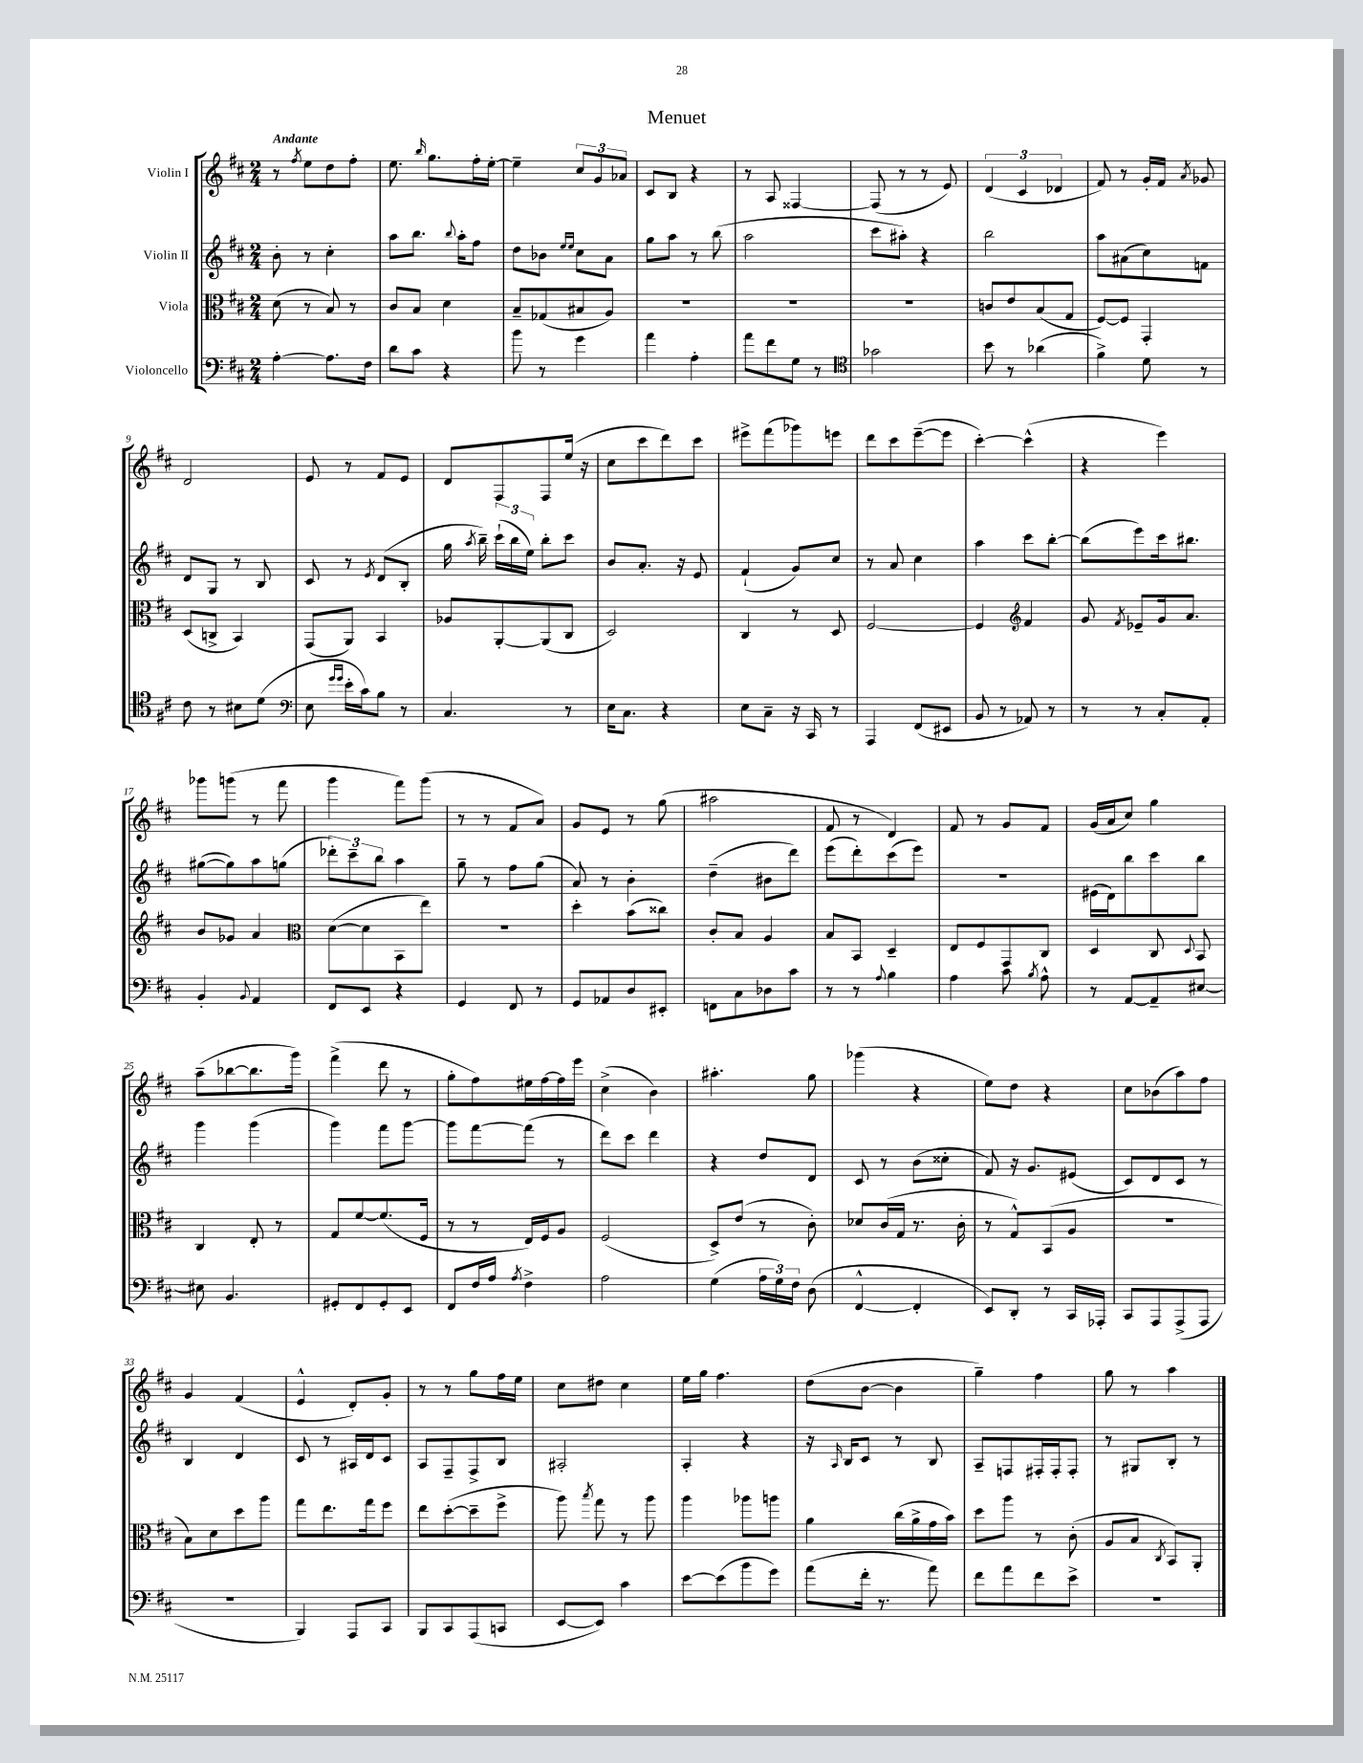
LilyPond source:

\header { title = "Menuet" }
<<
\new StaffGroup <<
\new Staff = "s0" \with { instrumentName = "Violin I" } {
    \clef treble \key d \major \numericTimeSignature \time 2/4 \tempo "Andante"
    \autoBeamOff r8 \acciaccatura { fis''8 } e''8[ d''8 fis''8]-. |
    e''8. \grace { b''16 } g''8.[ fis''16-. e''16]~-. |
    e''4-- \tuplet 3/2 { cis''8[ g'8 aes'8] } |
    cis'8[ b8] r4 |
    r8 a8 fisis4~ |
    fisis8( r8 r8 e'8) |
    \tuplet 3/2 { d'4( cis'4 des'4 } |
    fis'8) r8 g'16[-. fis'16] \acciaccatura { a'8 } ges'8 |
    d'2 |
    e'8 r8 fis'8[ e'8] |
    d'8[ fis8 fis8 e''16]( r16 |
    cis''8[ cis'''8 d'''8) cis'''8] |
    eis'''8[-> fis'''8( ges'''8) e'''8] |
    d'''8[ cis'''8 e'''8~--( e'''8] |
    cis'''4~-.) cis'''4-^( |
    r4 e'''4) |
    ges'''8[ g'''8]( r8 fis'''8 |
    g'''4 fis'''8[) g'''8]( |
    r8 r8 fis'8[ a'8]) |
    g'8[ e'8] r8 g''8( |
    ais''2 |
    fis'8 r8 d'4) |
    fis'8 r8 g'8[ fis'8] |
    g'16[( a'16 cis''8]) g''4 |
    a''8[--( bes''8~ bes''8. g'''16]) |
    fis'''4->( d'''8 r8 |
    g''8[-. fis''8) eis''16 fis''16~ fis''16 e'''16] |
    cis''4->( b'4) |
    ais''4.-. g''8 |
    ges'''4( r4 |
    e''8[) d''8] r4 |
    cis''8[ bes'8( a''8) fis''8] |
    g'4 fis'4( |
    e'4-^ d'8[-.) g'8]-. |
    r8 r8 g''8[ fis''16 e''16] |
    cis''8[ dis''8] cis''4 |
    e''16[ g''16] fis''4. |
    d''8[( b'8]~ b'4 |
    g''4--) fis''4 |
    g''8 r8 a''4 \bar "|." |
}
\new Staff = "s1" \with { instrumentName = "Violin II" } {
    \clef treble \key d \major \numericTimeSignature \time 2/4
    \autoBeamOff b'8-. r8 cis''4-. |
    a''8[ b''8.] \appoggiatura { b''8 } a''16[-. fis''8] |
    d''8[ bes'8] \grace { e''16[ e''16] } cis''8[ a'8] |
    g''8[ a''8] r8 b''8( |
    a''2 |
    cis'''8[ ais''8]-.) r4 |
    b''2 |
    a''8[ ais'8( cis''8) f'8] |
    d'8[ g8] r8 b8 |
    cis'8 r8 \acciaccatura { e'8 } d'8[( b8]-. |
    g''16 \acciaccatura { a''8 } b''16--) \tuplet 3/2 { cis'''16[-!( b''16 e''16]) } b''8[-. cis'''8] |
    b'8[ a'8.]-. r16 e'8 |
    fis'4-!( g'8[) cis''8] |
    r8 a'8 cis''4 |
    a''4 cis'''8[ b''8]~-. |
    b''8[( e'''8) cis'''16 bis''8.] |
    gis''8[~( gis''8) a''8 g''8]( |
    \tuplet 3/2 { des'''8[-.) cis'''8-- b''8] } a''4 |
    g''8-- r8 fis''8[ g''8]( |
    a'8) r8 b'4-. |
    d''4--( bis'8[ d'''8]) |
    e'''8[( d'''8-.) cis'''8( e'''8]) |
    R2 |
    eis'16[( d'16) b''8 cis'''8 b''8] |
    g'''4 g'''4( |
    g'''4) fis'''8[ g'''8]~ |
    g'''8[ fis'''8~ fis'''8]( r8 |
    d'''8[) cis'''8] d'''4 |
    r4 d''8[ d'8] |
    cis'8 r8 b'8[( cisis''8]-. |
    fis'8) r16 g'8.[ eis'8]( |
    cis'8[) d'8 cis'8] r8 |
    b4 d'4 |
    cis'8 r8 ais16[ d'16 cis'8] |
    a8[ fis8-- fis8-> b8] |
    ais2-. |
    a4-. r4 |
    r16 \grace { a16 } b16[ cis'8] r8 b8 |
    a8[-- f8 fis16-. fis16-. fis8]-. |
    r8 gis8[ b8]-. r8 \bar "|." |
}
\new Staff = "s2" \with { instrumentName = "Viola" } {
    \clef alto \key d \major \numericTimeSignature \time 2/4
    \autoBeamOff d'8( r8 b8) r8 |
    cis'8[ b8] d'4 |
    b8[-- ges8( bis8 a8]) |
    R2 |
    R2 |
    R2 |
    c'8[ e'8 b8( g8] |
    fis8[~) fis8] g,4-. |
    d8[( c8]-> b,4) |
    g,8[( a,8]) b,4 |
    aes8[ a,8~-. a,8( cis8] |
    d2) |
    cis4 r8 d8 |
    fis2~ |
    fis4 \clef treble fis'4 |
    g'8 \acciaccatura { fis'8 } ees'8[-- g'16 a'8.] |
    b'8[ ges'8] a'4 |
    \clef alto d'8[~( d'8 b,8 e''8]) |
    R2 |
    d''4-. b'8[( cisis''8]) |
    cis'8[-. b8] a4 |
    b8[ b,8] d4-- |
    e8[ fis8 g,8 cis8] |
    d4 cis8 \appoggiatura { d8 } b,8 |
    cis4 e8-. r8 |
    g8[ fis'8~ fis'8.( fis16] |
    r8 r8 e16[) fis16 a8] |
    fis2( |
    d8[->) e'8]( r8 cis'8-.) |
    des'8[ cis'16( g16] r8. cis'16-. |
    r8 g8[-^) b,8( a8] |
    r2 |
    b8[) d'8 d''8 a''8] |
    g''8[ e''8. g''16 fis''8] |
    e''8[ d''8~-.( d''8-- fis''8]-> |
    a''8) \acciaccatura { b''8 } g''8 r8 a''8 |
    a''4 aes''8[ a''8] |
    a'4 cis''16[( a'16-> g'16 b'16]) |
    d''8[ a''8] r8 cis'8-.( |
    a8[ b8] \acciaccatura { cis8 } b,8[) a,8]-. \bar "|." |
}
\new Staff = "s3" \with { instrumentName = "Violoncello" } {
    \clef bass \key d \major \numericTimeSignature \time 2/4
    \autoBeamOff a4~-. a8.[ fis16] |
    d'8[ cis'8] r4 |
    b'8 r8 g'4 |
    a'4 a4-. |
    a'8[ fis'8 g8] r8 |
    \clef tenor ges'2 |
    b'8 r8 aes'4( |
    fis'4->) d'8 r8 |
    cis'8 r8 bis8[ d'8]( |
    \clef bass e8 \grace { g'16[ g'16] } e'16[-. cis'16) b8] r8 |
    cis4. r8 |
    e16[ cis8.] r4 |
    e8[ cis8]-- r16 cis,16 r8 |
    a,,4 fis,8[( eis,8] |
    b,8 r8 aes,8) r8 |
    r8 r8 cis8[-. a,8]-. |
    b,4-. \appoggiatura { b,8 } a,4 |
    fis,8[ e,8] r4 |
    g,4 fis,8 r8 |
    g,8[ aes,8 d8 eis,8]-. |
    f,8[ cis8 des8 cis'8] |
    r8 r8 \appoggiatura { a8 } b4 |
    a4 cis'8 \acciaccatura { b8 } a8-^ |
    r8 a,8[~ a,8-- eis8]~ |
    eis8 b,4. |
    gis,8[-. fis,8 gis,8-. e,8] |
    fis,8[ fis16 a16] \acciaccatura { a8 } fis4-> |
    a2 |
    g4( \tuplet 3/2 { a16[ g16) fis16] } d8( |
    fis,4~-^ fis,4-. |
    e,8[) d,8]-. r8 cis,16[ aes,,16]-. |
    cis,8[ a,,8 a,,8->( a,,8] |
    R2 |
    b,,4) a,,8[ cis,8] |
    b,,8[ cis,8 a,,8( c,8] |
    e,8[~ e,8]) cis'4 |
    e'8[~ e'8( b'8 g'8]) |
    a'8[( fis'16]-. r8. a'8) |
    fis'8[ a'8 fis'8 e'8]-> |
    R2 \bar "|." |
}
>>
>>
